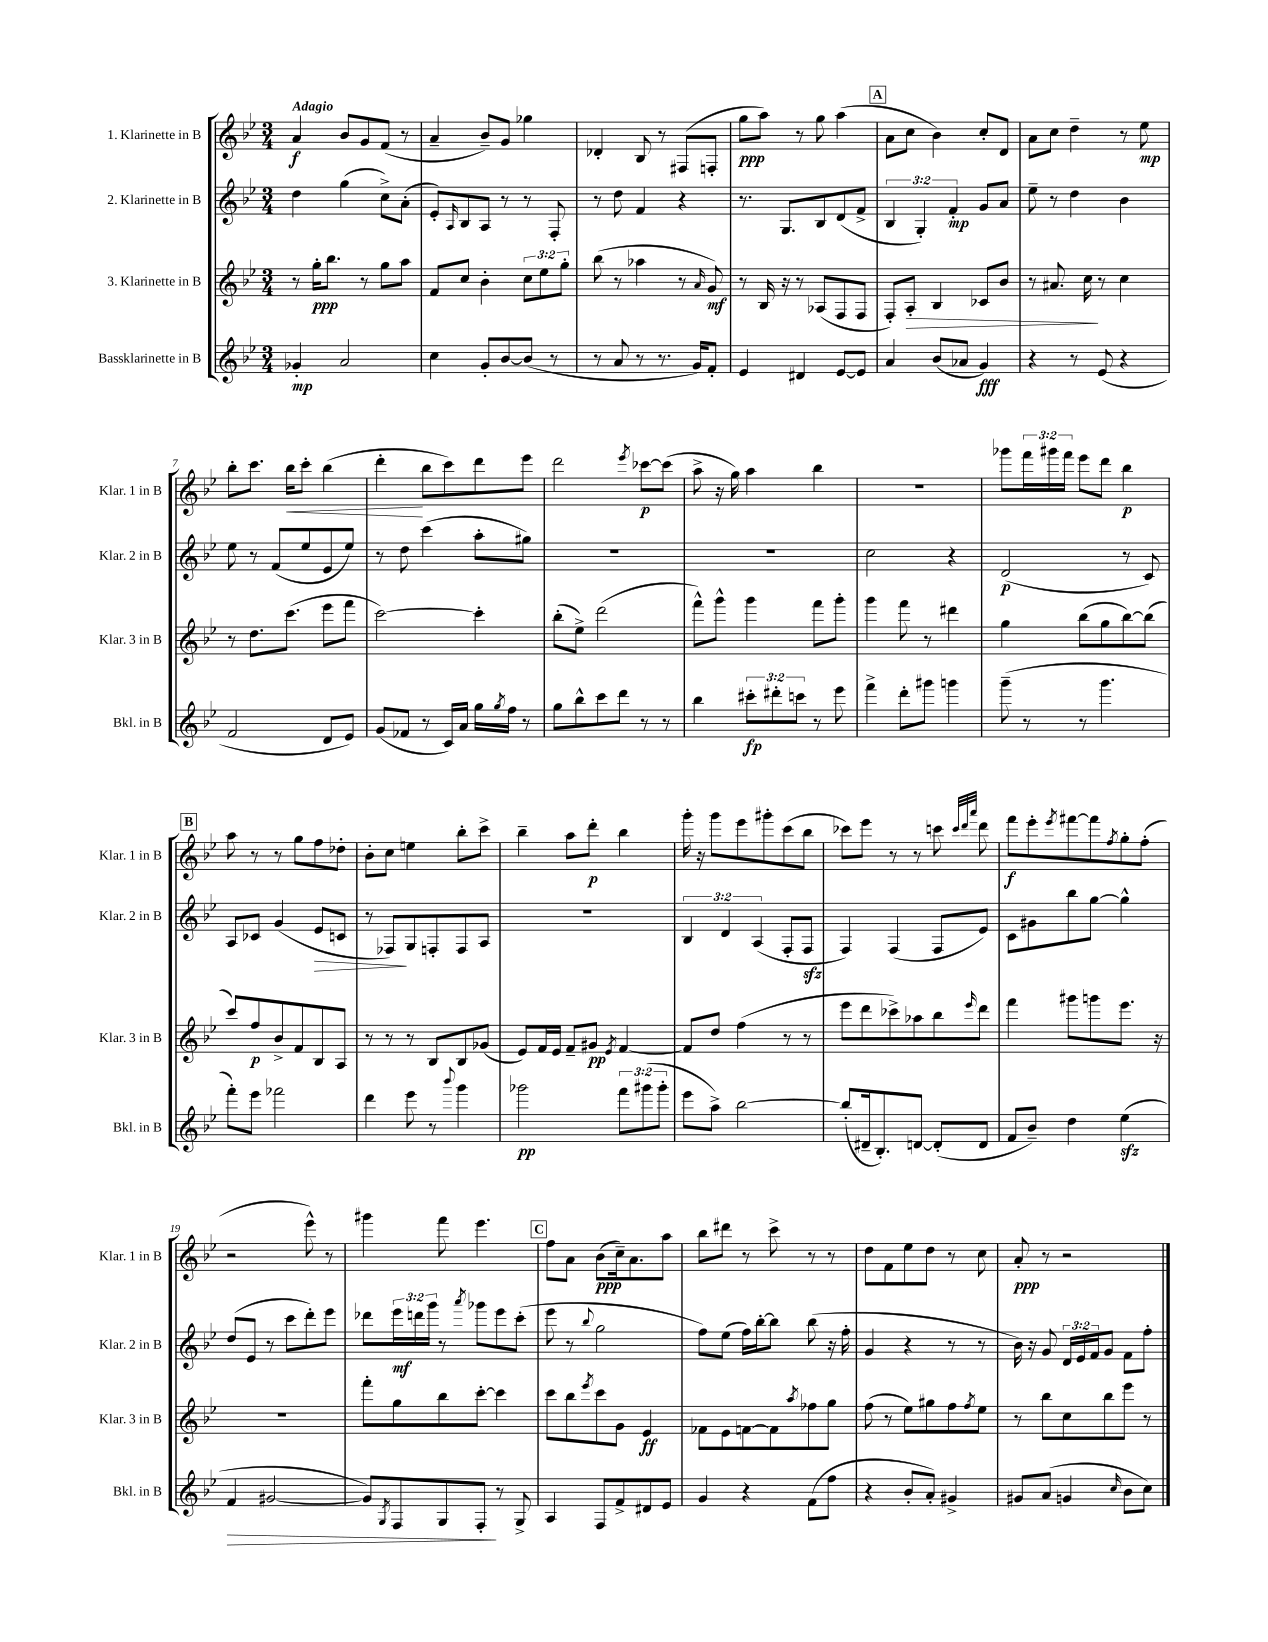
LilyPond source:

<<
\new StaffGroup <<
\new Staff = "s0" \with { instrumentName = "1. Klarinette in B" shortInstrumentName = "Klar. 1 in B" } {
    \clef treble \key bes \major \numericTimeSignature \time 3/4 \override Staff.TupletNumber.text = #tuplet-number::calc-fraction-text \tempo "Adagio"
    a'4\f bes'8 g'8 f'8( r8 |
    a'4-- bes'8--) g'8 ges''4 |
    des'4-. bes8 r8 fis8( f8-. |
    g''8\ppp a''8) r8 g''8 a''4( |
    \mark \markup { \box "A" } a'8 c''8 bes'4) c''8-. d'8 |
    a'8 c''8 d''4-- r8 ees''8\mp |
    bes''8-. c'''8. bes''16\< c'''8-. bes''4( |
    d'''4-.\! bes''8 c'''8) d'''8 ees'''8 |
    d'''2 \acciaccatura { ees'''8 } ces'''8~\p ces'''8( |
    a''8-> r16 g''16) a''4 bes''4 |
    R2. |
    ges'''8 \tuplet 3/2 { f'''16 gis'''16 f'''16 } ees'''8 d'''8 bes''4\p |
    \mark \markup { \box "B" } a''8 r8 r8 g''8 f''8 des''8-. |
    bes'8-. c''8 e''4 bes''8-. c'''8-> |
    bes''4-- a''8 d'''8-.\p bes''4 |
    g'''16-. r16 g'''8 ees'''8 gis'''8-. c'''8( bes''8 |
    ces'''8) ees'''8 r8 r8 c'''8 \grace { c'''32 d'''32 a'''32 } d'''8 |
    f'''8\f ees'''8-. \acciaccatura { ees'''8 } fis'''8~ fis'''8 \acciaccatura { f''8 } g''8-. f''8-.( |
    r2 ees'''8-^) r8 |
    gis'''4 f'''8 ees'''4. |
    \mark \markup { \box "C" } f''8 a'8 bes'8\ppp( c''16--) a'8. a''8 |
    bes''8 dis'''8 r8 c'''8-> r8 r8 |
    d''8 f'8 ees''8 d''8 r8 c''8 |
    a'8-.\ppp r8 r2 \bar "|." |
}
\new Staff = "s1" \with { instrumentName = "2. Klarinette in B" shortInstrumentName = "Klar. 2 in B" } {
    \clef treble \key bes \major \numericTimeSignature \time 3/4 \override Staff.TupletNumber.text = #tuplet-number::calc-fraction-text
    d''4 g''4( c''8->) a'8-.( |
    ees'8-.) \grace { a16 } bes8 a8 r8 r8 f8-. |
    r8 d''8 f'4 r4 |
    r8. g8. bes8 d'8( f'8-> |
    \mark \markup { \box "A" } \tuplet 3/2 { bes4 g4-.) f'4-.\mp } g'8 a'8 |
    ees''8-- r8 d''4 bes'4 |
    ees''8 r8 f'8( ees''8 ees'8 ees''8) |
    r8 d''8 c'''4( a''8-. gis''8) |
    R2. |
    R2. |
    c''2 r4 |
    d'2\p( r8 c'8) |
    \mark \markup { \box "B" } a8 ces'8 g'4( ees'8\> c'8 |
    r8 fes8\!) g8 f8-. f8 a8 |
    R2. |
    \tuplet 3/2 { bes4 d'4 a4( } f8-. f8\sfz |
    f4) f4( f8 ees'8) |
    c'8 gis'8 bes''8 g''8~ g''4-^ |
    d''8( ees'8 r8 c'''8 d'''8-.) ees'''8 |
    des'''8 \tuplet 3/2 { ees'''16\mf d'''16 g'''16 } r8 \acciaccatura { a'''8 } ges'''8 ees'''8 c'''8-.( |
    \mark \markup { \box "C" } ees'''8 r8 \appoggiatura { bes''8 } g''2 |
    f''8) ees''8( f''16) bes''16~-. bes''8 bes''8( r16 f''16-. |
    g'4 r4 r8 r8 |
    bes'16) r16 g'8 \tuplet 3/2 { d'16 ees'16 f'16 } g'8 f'8 f''8-. \bar "|." |
}
\new Staff = "s2" \with { instrumentName = "3. Klarinette in B" shortInstrumentName = "Klar. 3 in B" } {
    \clef treble \key bes \major \numericTimeSignature \time 3/4 \override Staff.TupletNumber.text = #tuplet-number::calc-fraction-text
    r8 g''16-.\ppp bes''8. r8 g''8 a''8 |
    f'8 c''8 bes'4-. \tuplet 3/2 { c''8 ees''8 g''8-. } |
    bes''8( r8 aes''4 r8 \grace { a'16 } g'8\mf) |
    r8 bes16 r16 r8 aes8( f8 f8 |
    \mark \markup { \box "A" } f8-.) a8-.\> bes4 ces'8 bes'8 |
    r8 ais'8. c''16\! r8 c''4 |
    r8 d''8. c'''8.( ees'''8 f'''8 |
    c'''2~) c'''4-. |
    bes''8-.( ees''8->) d'''2( |
    f'''8-^) g'''8-^ g'''4 f'''8 g'''8-. |
    g'''4 f'''8 r8 dis'''4 |
    g''4 bes''8( g''8 bes''8~) bes''8( |
    \mark \markup { \box "B" } c'''8) f''8\p bes'8-> f'8 bes8 a8 |
    r8 r8 r8 bes8 bes8 ges'8( |
    ees'8) f'16 ees'16 f'8-- gis'8\pp \acciaccatura { ees'8 } f'4~ |
    f'8 d''8 f''4( r8 r8 |
    ees'''8 d'''8 ces'''8->) aes''8 bes''8 \grace { ees'''16 } d'''8 |
    f'''4 gis'''8 g'''8 ees'''8. r16 |
    R2. |
    f'''8-. g''8 bes''8 c'''8~-. c'''4 |
    \mark \markup { \box "C" } c'''8 bes''8 \acciaccatura { ees'''8 } c'''8 g'8 ees'4\ff |
    fes'8 ees'8 f'8~ f'8 \acciaccatura { a''8 } fes''8 g''8 |
    f''8( r8 ees''8) gis''8 f''8 \acciaccatura { f''8 } ees''8 |
    r8 bes''8 c''8 bes''8 ees'''8 r8 \bar "|." |
}
\new Staff = "s3" \with { instrumentName = "Bassklarinette in B" shortInstrumentName = "Bkl. in B" } {
    \clef treble \key bes \major \numericTimeSignature \time 3/4 \override Staff.TupletNumber.text = #tuplet-number::calc-fraction-text
    ges'4-.\mp a'2 |
    c''4 g'8-. bes'8~ bes'8( r8 |
    r8 a'8 r8 r8. g'16) f'8-. |
    ees'4 dis'4 ees'8~ ees'8 |
    \mark \markup { \box "A" } a'4 bes'8( aes'8 g'4\fff) |
    r4 r8 ees'8( r4 |
    f'2 d'8 ees'8) |
    g'8( fes'8 r8 c'16) a'16 g''16 \acciaccatura { g''8 } f''16 r8 |
    g''8 bes''8-^ c'''8 d'''8 r8 r8 |
    bes''4 \tuplet 3/2 { cis'''8-.\fp dis'''8-. c'''8 } r8 ees'''8 |
    f'''4-> d'''8-. gis'''8 g'''4 |
    g'''8--( r8 r8 g'''4. |
    \mark \markup { \box "B" } f'''8-.) ees'''8 fes'''2 |
    d'''4 ees'''8 r8 \appoggiatura { bes'''8 } g'''4 |
    ges'''2\pp \tuplet 3/2 { f'''8 gis'''8( gis'''8-. } |
    ees'''8 a''8->) bes''2~ |
    bes''8-.( dis'16-- bes8.-.) d'8~ d'8-.( d'8 |
    f'8 bes'8--) d''4 ees''4\sfz( |
    f'4\> gis'2~ |
    gis'8) \acciaccatura { g8 } f8 g8 f8-.\! r8 g8-> |
    \mark \markup { \box "C" } a4 f8 f'8-> dis'8 ees'8 |
    g'4 r4 f'8( f''8 |
    r4 bes'8-. a'8-.) gis'4-> |
    gis'8 a'8( g'4 \grace { c''16 } bes'8 c''8) \bar "|." |
}
>>
>>
